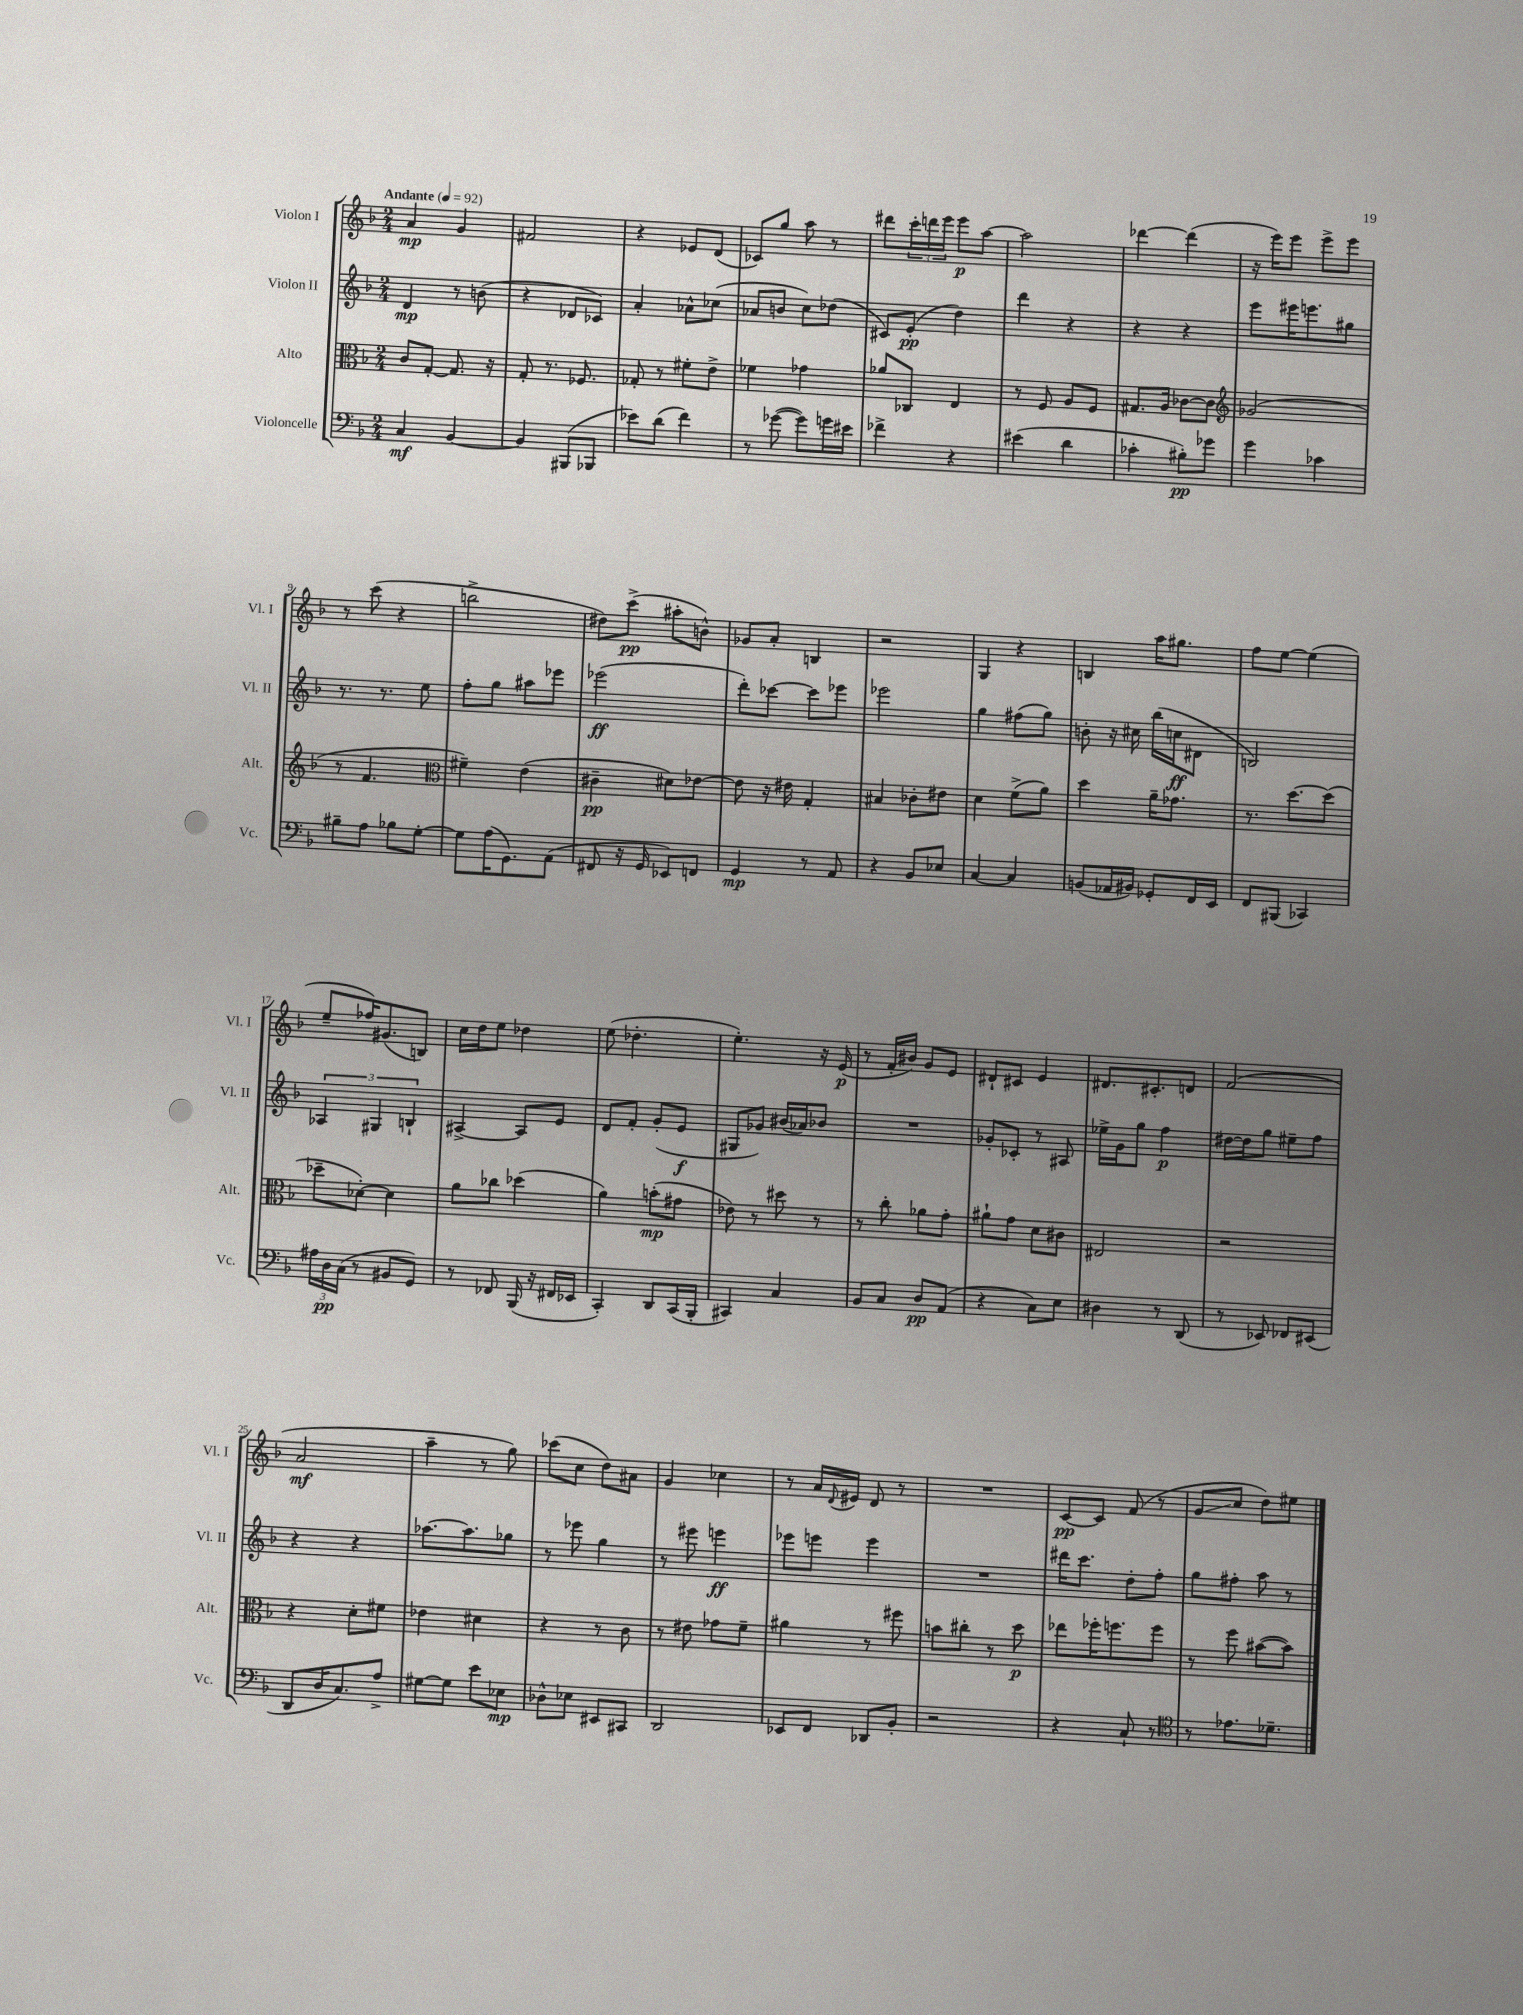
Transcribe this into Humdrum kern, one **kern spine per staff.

**kern	**kern	**kern	**kern
*staff4	*staff3	*staff2	*staff1
*clefF4	*clefC3	*clefG2	*clefG2
*k[b-]	*k[b-]	*k[b-]	*k[b-]
*M2/4	*M2/4	*M2/4	*M2/4
*MM92	*MM92	*MM92	*MM92
4C	8c	4d	4a
.	[8G'	.	.
[4BB-	8.G]	8r	4g
.	.	(8b	.
.	16r	.	.
=	=	=	=
4BB-]	8G'	4r	2f#
.	8.r	.	.
(8BBB#	.	8d-	.
.	8.F-	.	.
8BBB-	.	8c-)	.
=	=	=	=
8e-)	8G-'	4a'	4r
(8d	8r	.	.
4f)	8f#'	8a-^^	8e-
.	8e^	(8cc-	(8d
=	=	=	=
8r	4f-	8a-	8c-)
([8g-	.	8b	8gg
8g-])	4g-	8cc)	8aa
16g	.	(8dd-	8r
16e#	.	.	.
=	=	=	=
4f-^	8a-	8c#)	8ddd#
.	8C-	(8e'	24ccc'
.	.	.	24ddd
.	.	.	24eee
4r	4E	4dd)	8eee
.	.	.	[8aa
=	=	=	=
(4e#	8r	4ddd	2aa]
.	8F	.	.
4d	8A	4r	.
.	8F	.	.
=	=	=	=
4c-'	8.G#	4r	[4ddd-
.	16A	.	.
8B#')	[8c-	4r	(4ddd-]
8g-	8c-]	.	.
=	=	=	=
*	*clefG2	*	*
4g	(2g-	8eee	16r
.	.	.	16eee)
.	.	16eee#	8eee
.	.	8.eee	.
4c-	.	.	8eee^
.	.	8gg#	8eee
=	=	=	=
8B#~	8r	8.r	8r
8A	4.f	.	(8ccc
.	.	8.r	.
8B-	.	.	4r
[8G'	.	8ee	.
=	=	=	=
*	*clefC3	*	*
8G]	4f#~)	8ff'	2bb^
(16A	.	8gg	.
8.GG)	.	.	.
.	(4e	8aa#	.
(8AA	.	8eee-	.
=	=	=	=
8FF#	4c#~	(2eee-	8dd#)
16r	.	.	(8ccc^
16GG	.	.	.
8EE-)	8d#)	.	8aa#'
8FF	[8e-	.	8b^^)
=	=	=	=
4GG	8e-]	8ddd')	8g-
.	16r	[8ccc-	8a'
.	16e#	.	.
8r	4G'	8ccc-]	4B
8AA	.	8eee-	.
=	=	=	=
4r	4B#	2eee-	2r
8BB-	8c-'	.	.
8E-	8e#	.	.
=	=	=	=
[4C	4d	4gg	4G
4C]	(8f^	(8ff#	4r
.	8a)	8gg)	.
=	=	=	=
(8BB	4dd	8b'	4B
16AA-	.	16r	.
16BB#)	.	16cc#	.
8GG-'	16a~	(16bb-	16aa
.	8.g-	16cc	8.gg#
16FF	.	8d#	.
16EE	.	.	.
=	=	=	=
8FF	8.r	2B)	8ff
(8BBB#	.	.	[8ee
.	[8.dd	.	.
4CC-)	.	.	(4ee]
.	(8dd]	.	.
=	=	=	=
24A#	8dd-~	6A-	8ee~
24D	.	.	.
(24C	.	.	.
8r	[8d-')	.	16ff-)
.	.	6G#	.
.	.	.	(8.g#
8BB#	4d-]	.	.
.	.	6B`	.
8GG)	.	.	8B)
=	=	=	=
8r	8a	[4A#^	16cc
.	.	.	16dd
8FF-	8cc-	.	8ee
(16BBB-	(4dd-	8A#]	4dd-
16r	.	.	.
16FF#	.	8e	.
16EE-	.	.	.
=	=	=	=
4CC')	4a)	8d	(8ee
.	.	8f'	4.dd-'
8DD	(8b'	(8g'	.
(16CC	8g#	8e	.
16BBB-'	.	.	.
=	=	=	=
4CC#)	8e-)	8G#	4.ee')
.	8r	8g-)	.
4C	8dd#	(16b#	.
.	.	16a-)	.
.	8r	8b-	16r
.	.	.	(16e
=	=	=	=
8BB-	8r	2r	8r
8C	8cc'	.	16f'
.	.	.	16b#)
8D	8a-	.	8g
(8AA	8g'	.	8e
=	=	=	=
4r	8a#`	8g-'	8d#`
.	8g	8c-'	8c#
8C)	8d	8r	4e
8E	8c#	8A#	.
=	=	=	=
4D#	2E#	16ee-^	8.d#
.	.	16g	.
.	.	8gg	.
.	.	.	8.c#'
8r	.	4ff	.
(8DD	.	.	8d
=	=	=	=
8r	2r	[16dd#	(2f
.	.	16dd#]	.
8EE-)	.	8gg	.
8FF-	.	8ee#~	.
(8EE#	.	8ff	.
=	=	=	=
8DD	4r	4r	2a
16D	.	.	.
8.C)	.	.	.
.	8d'	4r	.
8A^	8f#	.	.
=	=	=	=
[8G#	4e-	[8.aa-	4aa~
8G#]	.	.	.
.	.	8.aa-]	.
8e	4d#	.	8r
8E-	.	8gg-	8gg)
=	=	=	=
8D-^^	4r	8r	(8ccc-
8E-	.	8eee-	8cc
8EE#	8r	4gg	8dd)
8CC#	8c	.	8a#
=	=	=	=
2DD	8r	8r	4g
.	8e#	8eee#	.
.	8g-	4eee	4cc-
.	8f~	.	.
=	=	=	=
8EE-	4a#	8eee-	8r
8FF	.	8eee	16a
.	.	.	8qqd
.	.	.	16e#
8DD-	8r	4eee	8d
8BB-'	8ff#	.	8r
=	=	=	=
2r	8b	2r	2r
.	8cc#'	.	.
.	8r	.	.
.	8dd	.	.
=	=	=	=
4r	8ee-	16ddd#	[8c
.	.	8.ccc	.
.	16ff-'	.	8c]
.	8.ff	.	.
8C`	.	8dd'	(8f
8r	8ff	8ff'	8r
=	=	=	=
*clefC4	*	*	*
8r	8r	8gg	8g
8.e-	8ff	8ff#'	8cc
.	([8b#	8aa	8dd)
8.d-~	.	.	.
.	8b#])	8r	8ee#
==	==	==	==
*-	*-	*-	*-
